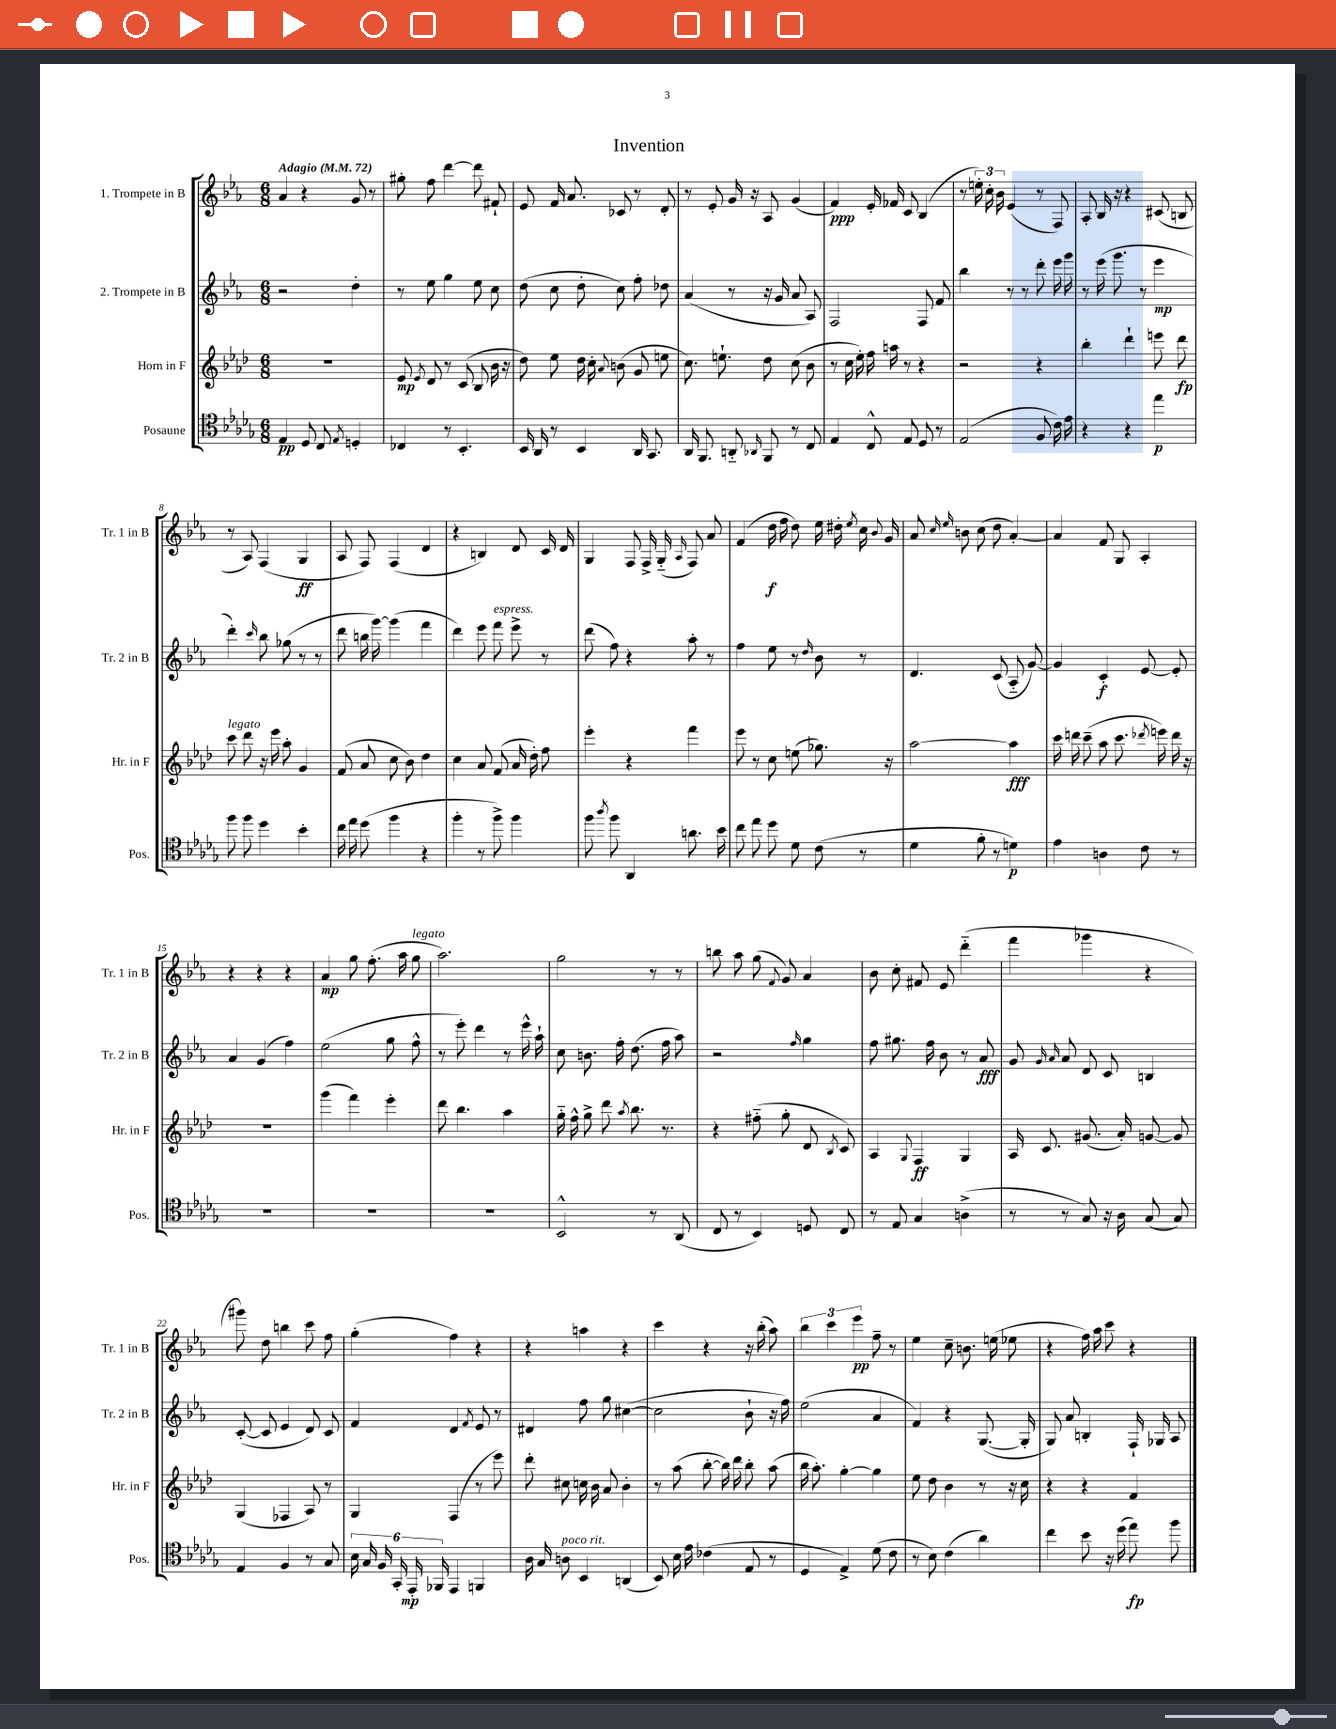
\header { title = "Invention" }
<<
\new StaffGroup <<
\new Staff = "s0" \with { instrumentName = "1. Trompete in B" shortInstrumentName = "Tr. 1 in B" } {
    \clef treble \key ees \major \numericTimeSignature \time 6/8 \tempo "Adagio" 4 = 72
    \autoBeamOff aes'4 r4 g'8 r8 |
    gis''8-. f''8 d'''4~ d'''8 fis'8-! |
    ees'8 f'16 aes'8. ces'8 r8 d'8-. |
    r8 ees'8-. g'16 r16 aes8 g'4( |
    f'4\ppp) ees'16-. fes'16 c'8 bes4( |
    r8 \tuplet 3/2 { e''16-.) c''16-. bes'16 } ees'4( r8 f8) |
    aes8-. bes16 r16 r4 cis'8( b8 |
    r8 aes8) f4( g4\ff |
    aes8 f8) f4( d'4 |
    r4 b4) d'8 c'16 d'16 |
    g4 f8 f16-> g16-_( \grace { aes16 } f8) aes'8 |
    f'4( d''16\f f''16 d''8) ees''16 dis''16-. \acciaccatura { ees''8 } c''16 \appoggiatura { bes'8 } g'16 |
    aes'8 \grace { c''16 ees''16 } b'8 c''8( d''8 aes'4~-.) |
    aes'4 f'8 g8 aes4-. |
    r4 r4 r4 |
    aes'4\mp g''8 f''8.-.( aes''16 g''8^\markup { \italic "legato" } |
    aes''2.) |
    g''2 r8 r8 |
    b''8 aes''8 g''8( \appoggiatura { f'8 } g'8) aes'4 |
    bes'8 c''8-. fis'8 ees'8 d'''4-_( |
    f'''4 ges'''4 r4 |
    gis'''8) d''8 b''4 c'''8 f''8 |
    g''4-.( f''4) r4 |
    r4 a''4 r4 |
    c'''4 r4 r16 bes''16-.( aes''8) |
    \tuplet 3/2 { bes''4 c'''4 ees'''4\pp } f''8-- r8 |
    ees''4 c''8-- b'8. e''16( ees''8 |
    r4 f''16) aes''16 c'''8 r4 \bar "|." |
}
\new Staff = "s1" \with { instrumentName = "2. Trompete in B" shortInstrumentName = "Tr. 2 in B" } {
    \clef treble \key ees \major \numericTimeSignature \time 6/8
    \autoBeamOff r2 d''4-. |
    r8 ees''8 g''4 ees''8 c''8 |
    d''8( c''8 d''8-. c''8) f''8-. des''8 |
    aes'4( r8 r16 g'16 aes'8 aes8) |
    f2 f8 f'8 |
    bes''4 r8 r8 d'''8-. ees'''16 g'''16 |
    r8 ees'''16( g'''8. r8 ees'''4\mp |
    d'''4-.) \grace { c'''16 } bes''8 ges''8( r8 r8 |
    d'''8 b''16 g'''16~) g'''4( f'''4 |
    d'''4) ees'''8 f'''8^\markup { \italic "espress." } ees'''8-> r8 |
    d'''8( f''8) r4 aes''8-. r8 |
    f''4 ees''8 r8 \grace { d''16 } bes'8 r8 |
    d'4. c'8( aes8-_ g'8~) |
    g'4 c'4-.\f ees'8~ ees'8-. |
    aes'4 g'4( f''4) |
    ees''2( g''8 f''8-^ |
    r8 ees'''8-.) d'''4 r8 ees'''16-^ aes''16-! |
    c''8 b'8. f''16-. d''8.( f''16 aes''8) |
    r2 \grace { f''16 } g''4 |
    f''8 gis''8. f''16 bes'8 r8 aes'8\fff |
    g'8 \grace { g'16 aes'16 } aes'8 d'8 c'8 b4 |
    c'8~-.( c'8 ees'4 d'8) c'8 |
    f'4 d'4 \acciaccatura { f'8 } ees'8 r8 |
    dis'4 f''8 g''8 cis''4~( |
    cis''2 bes'8-! r16 f''16) |
    ees''2( aes'4 |
    f'4) r4 g8.~( g16-. |
    g8) aes'8 b4-. f16-! ges16 aes8 \bar "|." |
}
\new Staff = "s2" \with { instrumentName = "Horn in F" shortInstrumentName = "Hr. in F" } {
    \clef treble \key aes \major \numericTimeSignature \time 6/8
    \autoBeamOff R2. |
    ees'8\mp \acciaccatura { ees'8 } des'8 r8 c'8( bes8 bes'16 r16 |
    des''8) ees''8 des''16 c''16-. \appoggiatura { aes'8 } b'8( g'8 e''8 |
    c''8.) e''8.-! des''8 c''8( bes'8 |
    r8 c''16 ees''16-.) f''16 a''16 r8 r4 |
    r2 r4 |
    bes''4-. des'''4-! e'''8 des'''8\fp |
    c'''8^\markup { \italic "legato" } des'''8 r16 ees'''16 aes''8-. g'4 |
    f'8( aes'8 c''8 bes'8) des''4 |
    c''4 aes'8 f'8( aes'16 des''16-.) f''8 |
    ees'''4-. r4 f'''4 |
    ees'''8 r8 c''8 e''8( ges''8.) r16 |
    aes''2~ aes''4\fff |
    c'''16 d'''16 c'''8--( aes''8 c'''8. \acciaccatura { des'''8 } e'''16) des'''16 r16 |
    R2. |
    g'''4( f'''4) ees'''4-. |
    des'''8 bes''4. aes''4 |
    g''16-_ f''16-^ g''8-> des'''8 \acciaccatura { aes''8 } bes''8. r8. |
    r4 fis''8-_( g''8-. des'8 \acciaccatura { bes8 } c'8) |
    aes4 \appoggiatura { g8 } f4\ff g4 |
    aes16 c'8. gis'8.( aes'16-.) g'8~ g'8 |
    g4( fes4 aes8) r8 |
    g4 f4( r8 ees'''8) |
    des'''8-. cis''8 c''16 bes'16 aes'8 bes'4-. |
    r8 aes''8( bes''8~-. bes''16) des'''16 bes''8-. aes''8( |
    bes''16 aes''8.-.) g''4~-. g''4 |
    ees''8 des''8 bes'4 r8 r16 c''16 |
    r4 r4 f'4 \bar "|." |
}
\new Staff = "s3" \with { instrumentName = "Posaune" shortInstrumentName = "Pos." } {
    \clef tenor \key des \major \numericTimeSignature \time 6/8
    \autoBeamOff ees4\pp des8 c8 \acciaccatura { ees8 } d4-. |
    ces4 r8 bes,4.-. |
    bes,16 aes,16 r8 bes,4 aes,16 ges,8. |
    aes,16 f,8. a,8-_ \grace { aes,16 } f,8 r8 c8 |
    ees4 c8-^ ees8 des8 r8 |
    ees2( f8 c'16) ees'16 |
    r4 r4 ees''4\p |
    f''8 f''8 des''4 bes'4-. |
    c''16 ees''16 des''8( f''4 r4 |
    f''4-. r8 f''8->) f''4 |
    f''8 \acciaccatura { aes''8 } f''8 aes,4 a'8. bes'16 |
    c''8 ees''8 des''8 des'8 c'8( r8 |
    des'4 f'8-. r8 d'4\p) |
    ees'4 a4 c'8 r8 |
    R2. |
    R2. |
    R2. |
    bes,2-^ r8 aes,8( |
    c8 r8 bes,4) d8 c8 |
    r8 ees8 ges4 a4->( |
    r8 r8 ges8) r16 aes16 ges8( ges8) |
    ees4 f4 r8 ges8 |
    \tuplet 6/4 { bes16 ges16 f16 ges,16-. ees,16-.\mp fes,16 } ees,4 f,4 |
    aes16 ges16 a8^\markup { \italic "poco rit." } bes,4 a,4( |
    bes,8) bes16 ees'16 ces'4( ees8 r8 |
    des4 ees4->) des'8( c'8 |
    r8 bes8) c'4( aes'4) |
    c''4 bes'8 r16 des''16( ees''8\fp) f''8 \bar "|." |
}
>>
>>
